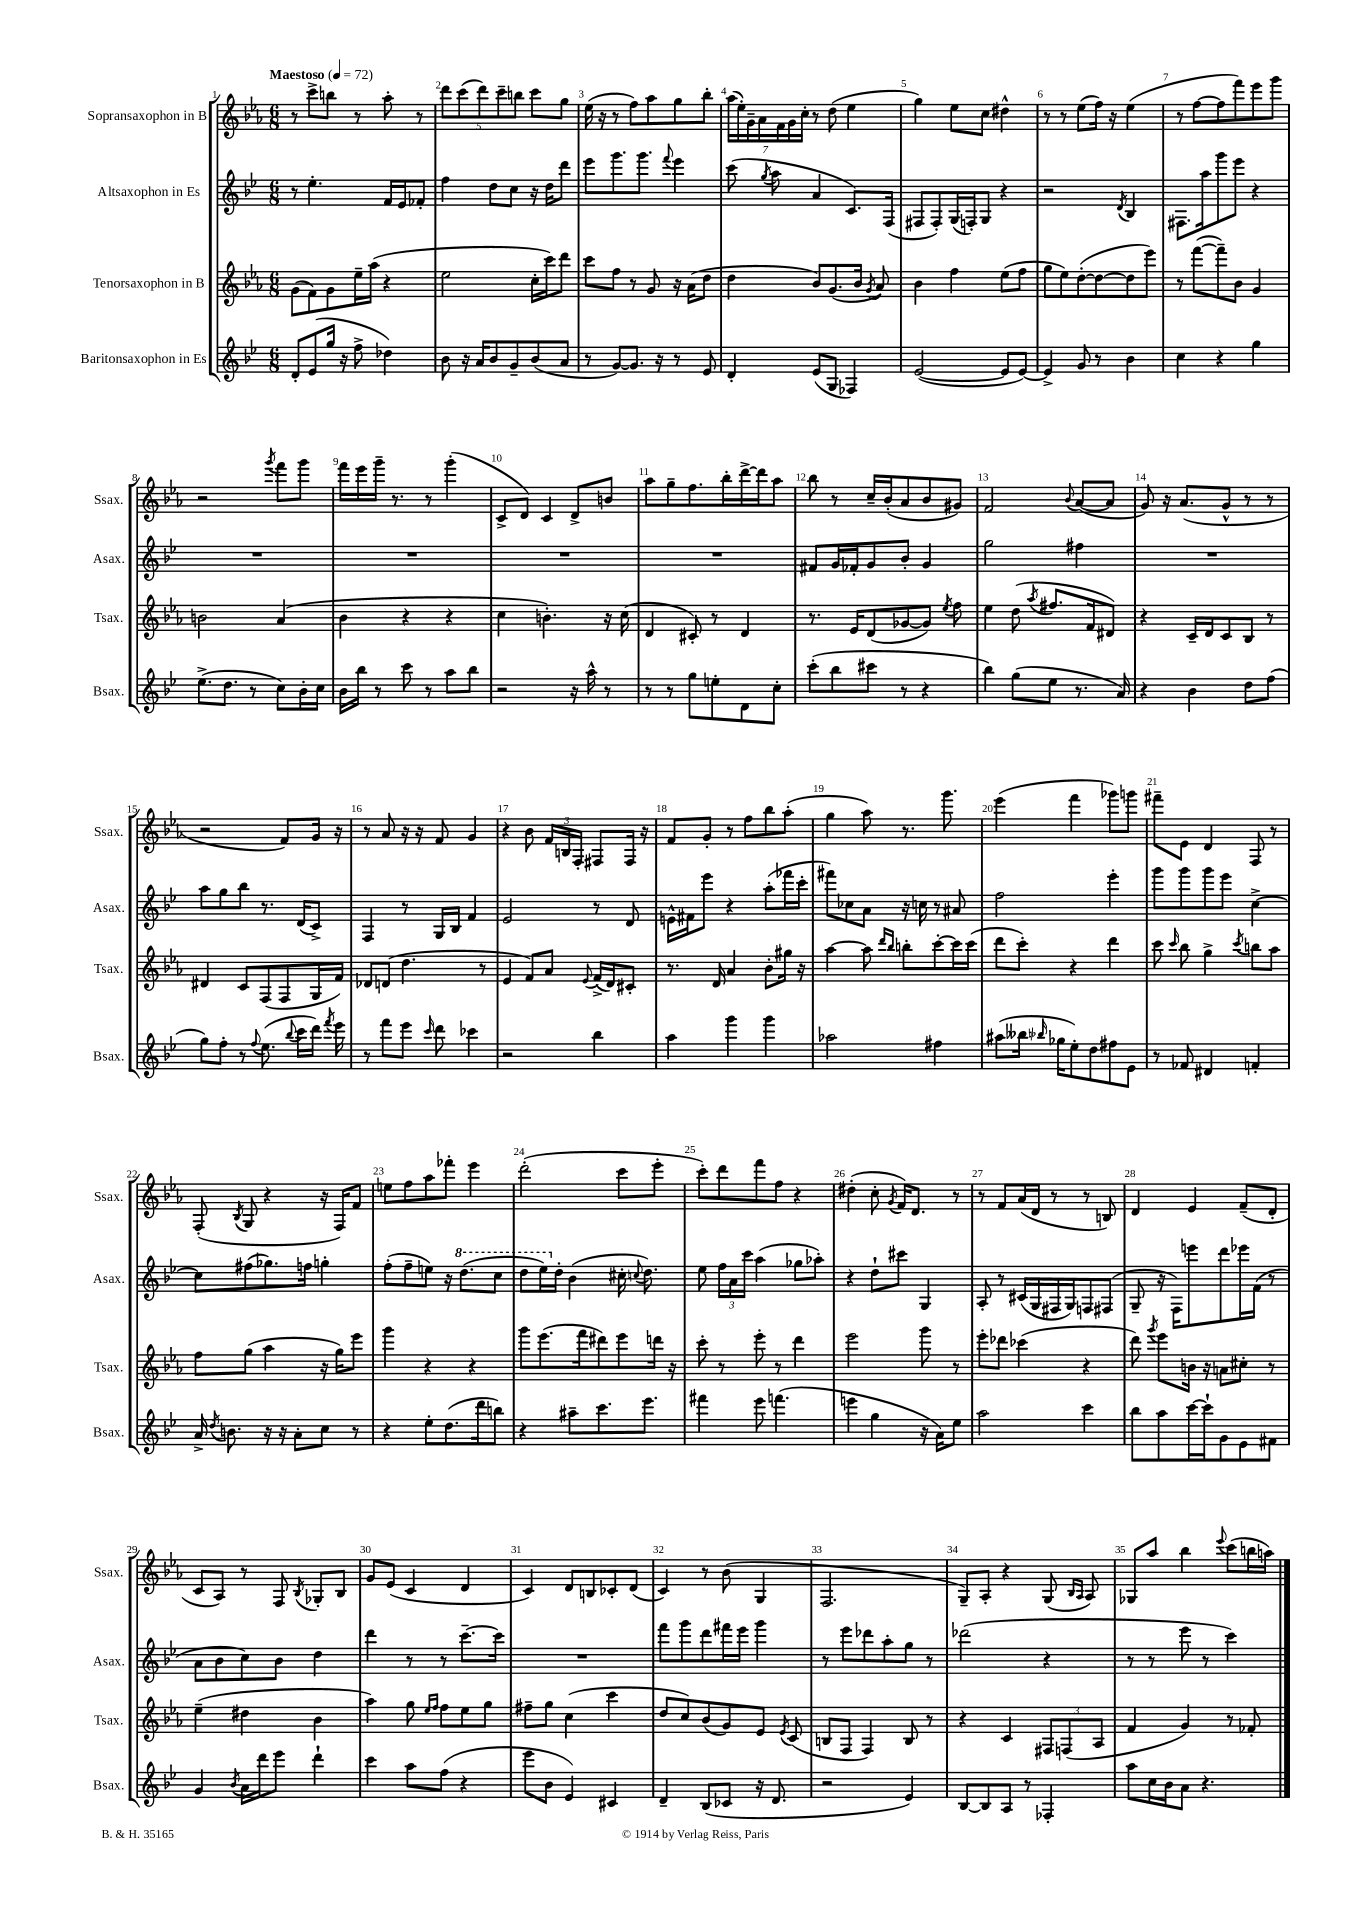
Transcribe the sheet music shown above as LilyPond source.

<<
\new StaffGroup <<
\new Staff = "s0" \with { instrumentName = "Sopransaxophon in B" shortInstrumentName = "Ssax." } {
    \clef treble \key ees \major \numericTimeSignature \time 6/8 \tempo "Maestoso" 4 = 72
    \autoBeamOff r8 c'''8[-> b''8] r8 aes''8-. r8 |
    \tuplet 5/4 { d'''8[ c'''8( d'''8) c'''8-- b''8] } c'''8[ g''8] |
    ees''16( r16 r8 f''8[) aes''8 g''8 bes''8]-. |
    \tuplet 7/4 { aes''16[( ees''16-.) g'16-- aes'16 f'16 g'16 c''16]-. } r8 d''8( ees''4 |
    g''4) ees''8[ c''8] dis''4-^ |
    r8 r8 ees''8[( f''16]) r16 ees''4( |
    r8 f''8[~ f''8 f'''8) ees'''8 g'''8] |
    r2 \acciaccatura { g'''8 } f'''8[ g'''8] |
    f'''16[ ees'''16 g'''16]-- r8. r8 g'''4-.( |
    c'8[-> d'8]) c'4 d'8[-> b'8] |
    aes''8[ g''8-- f''8. bes''16-. d'''16~-> d'''16 aes''8] |
    bes''8 r8 c''16[-- bes'16-.( aes'8 bes'8 gis'8]) |
    f'2 \appoggiatura { bes'8 } aes'8[~( aes'8] |
    g'8) r16 aes'8.[( g'8]-^ r8 r8 |
    r2 f'8[) g'16] r16 |
    r8 aes'8 r16 r16 f'8 g'4 |
    r4 bes'8 \tuplet 3/2 { f'16[ b16 f16]-. } fis8[ fis16] r16 |
    f'8[ g'8]-. r8 f''8[ bes''8 aes''8]-.( |
    g''4 aes''8) r8. g'''8. |
    ees'''4( f'''4 ges'''8[) g'''8] |
    fis'''8[-- ees'8] d'4 f8 r8 |
    f8-.( \acciaccatura { bes8 } g8 r4 r16 f16[) f'8] |
    e''8[ f''8 aes''8 fes'''8]-. ees'''4 |
    d'''2-.( c'''8[ ees'''8]-. |
    c'''8[-.) d'''8 f'''8 f''8] r4 |
    dis''4-.( c''8-. \acciaccatura { g'8 } f'16[) d'8.] r8 |
    r8 f'8[ aes'16( d'16] r8 r8 b8) |
    d'4 ees'4 f'8[--( d'8]-. |
    c'8[ aes8]) r8 f8 \acciaccatura { bes8 } ges8[-. bes8] |
    g'8[ ees'8]( c'4 d'4 |
    c'4) d'8[ b8 ces'8-. d'8]( |
    c'4) r8 bes'8( g4 |
    f2. |
    g8[--) aes8]-. r4 g8( \grace { bes16[ aes16] } aes8) |
    ges8[ aes''8] bes''4 \appoggiatura { ees'''8 } c'''8[( b''16 a''16]) \bar "|." |
}
\new Staff = "s1" \with { instrumentName = "Altsaxophon in Es" shortInstrumentName = "Asax." } {
    \clef treble \key bes \major \numericTimeSignature \time 6/8
    \autoBeamOff r8 ees''4.-. f'16[ ees'16 fes'8]-. |
    f''4 d''8[ c''8] r16 d''16[ d'''8] |
    ees'''8[ g'''8. g'''8.] \appoggiatura { f'''8 } ees'''4 |
    c'''8( \acciaccatura { g''8 } a''8 a'4 c'8.[) f16]( |
    fis8[ fis8-.) g16( f16-.) g8] r4 |
    r2 \acciaccatura { d'8 } bes4 |
    fis8.[ a''16 g'''8 ees'''8] r4 |
    R2. |
    R2. |
    R2. |
    R2. |
    fis'8[ g'16 fes'16-. g'8 bes'8]-. g'4 |
    g''2 fis''4 |
    R2. |
    a''8[ g''8 bes''8] r8. d'16[( c'8]->) |
    f4 r8 g16[ bes16] f'4 |
    ees'2 r8 d'8 |
    e'16[-^ fis'16 ees'''8] r4 a''8[-.( fes'''16 c'''16]-. |
    fis'''8[) ces''8 a'8] r16 c''16 r8 ais'8 |
    f''2 ees'''4-. |
    g'''8[ g'''8 g'''8 ees'''8] c''4~-> |
    c''8[ fis''8( ges''8.) f''16] g''4-. |
    f''8[-.( f''8-- e''8]) r16 \ottava #1 d'''8.[( c'''8] |
    d'''8[ ees'''16) \ottava #0 d''16]-. bes'4( cis''16-. \appoggiatura { c''8 } d''8.) |
    ees''8 \tuplet 3/2 { f''16[ a'16 c'''16] } a''4( ges''8[ aes''8]-.) |
    r4 d''8[-! cis'''8] g4 |
    a8-. r8 cis'16[( g16 fis16 g16) f8 fis8]( |
    g8-- r16 f16[) e'''8 d'''8 ees'''16 f'16]( r8 |
    a'8[ bes'8 c''8) bes'8] d''4 |
    d'''4 r8 r8 c'''8.[~-- c'''16] |
    R2. |
    f'''8[ g'''8 d'''8 fis'''16 ees'''16] g'''4 |
    r8 ees'''8[ des'''8 a''8-. g''8] r8 |
    des'''2( r4 |
    r8 r8 ees'''8 r8 c'''4) \bar "|." |
}
\new Staff = "s2" \with { instrumentName = "Tenorsaxophon in B" shortInstrumentName = "Tsax." } {
    \clef treble \key ees \major \numericTimeSignature \time 6/8
    \autoBeamOff g'8[( f'8) g'8 ees''16-- aes''16]( r4 |
    ees''2 c''16[-. c'''16) d'''8] |
    c'''8[ f''8] r8 g'8 r16 aes'16[( d''8] |
    d''4 bes'8[) g'8.( bes'16] \acciaccatura { g'8 } aes'8) |
    bes'4 f''4 ees''8[( f''8] |
    g''8[ ees''8) d''8~-.( d''8~ d''8 ees'''8]) |
    r8 f'''8[~( f'''8--) bes'8] g'4 |
    b'2 aes'4( |
    bes'4 r4 r4 |
    c''4 b'4.-.) r16 c''16( |
    d'4 cis'8-.) r8 d'4 |
    r8. ees'16[ d'8( ges'8~ ges'8]) \acciaccatura { ees''8 } f''8 |
    ees''4 d''8( \acciaccatura { aes''8 } fis''8.[ f'16 dis'8]) |
    r4 c'16[-- d'16 c'8 bes8] r8 |
    dis'4 c'8[ f8( f8 g16 f'16]) |
    des'8[ d'8]( d''4. r8 |
    ees'4 f'8[) aes'8] \appoggiatura { ees'8 } f'16[->( d'16) cis'8]-. |
    r8. d'16 aes'4 bes'8[-. gis''16] r16 |
    aes''4~ aes''8 \grace { d'''16[ bes''16] } b''8[-. c'''8~-. c'''16 c'''16]( |
    d'''8[ c'''8]-.) r4 d'''4 |
    c'''8 \grace { c'''16 } bes''8 g''4-> \acciaccatura { c'''8 } b''8[ aes''8] |
    f''8[ g''8]( aes''4 r16 g''16[) ees'''8] |
    g'''4 r4 r4 |
    g'''8[ ees'''8.( f'''16 dis'''8) ees'''8 d'''16] r16 |
    c'''8-. r8 ees'''8-. r8 d'''4 |
    ees'''2 g'''8 r8 |
    ees'''8[-. des'''8] ces'''4( r4 |
    d'''8) \acciaccatura { g'''8 } ees'''8[ b'16] r16 a'8[ cis''8]-. r8 |
    ees''4--( dis''4 bes'4 |
    aes''4) g''8 \grace { ees''16[ f''16] } f''8[ ees''8 g''8] |
    fis''8[-- g''8] c''4( c'''4 |
    d''8[ c''8) bes'8( g'8) ees'8] \acciaccatura { ees'8 } c'8( |
    b8[ f8] f4) b8 r8 |
    r4 c'4 \tuplet 3/2 { fis8[ f8( aes8] } |
    f'4 g'4) r8 fes'8-. \bar "|." |
}
\new Staff = "s3" \with { instrumentName = "Baritonsaxophon in Es" shortInstrumentName = "Bsax." } {
    \clef treble \key bes \major \numericTimeSignature \time 6/8
    \autoBeamOff d'8[-. ees'8( g''16] r16 f''8-> des''4) |
    bes'8 r16 a'16[ bes'8 g'8-- bes'8( a'8] |
    r8 g'8[~) g'8.] r16 r8 ees'8 |
    d'4-. ees'8[( g8] fes4) |
    ees'2~( ees'8[ ees'8]~) |
    ees'4-> g'8 r8 bes'4 |
    c''4 r4 g''4 |
    ees''8.[->( d''8.] r8 c''8[) bes'16-. c''16] |
    bes'16[ bes''16] r8 c'''8 r8 a''8[ bes''8] |
    r2 r16 a''16-^ r8 |
    r8 r8 g''8[ e''8-. d'8 c''8]-. |
    c'''8[-.( bes''8 cis'''8] r8 r4 |
    bes''4) g''8[( ees''8] r8. a'16) |
    r4 bes'4 d''8[ f''8]( |
    g''8[) f''8]-. r8 \appoggiatura { f''8 } ees''8.( \appoggiatura { bes''8 } c'''16[ d'''16]) \acciaccatura { f'''8 } ees'''16 |
    r8 f'''8[ ees'''8] \grace { c'''16 } d'''8 ces'''4 |
    r2 bes''4 |
    a''4 g'''4 g'''4 |
    aes''2 fis''4 |
    ais''8[( beses''16] \grace { bes''16 } ges''16[ ees''8-.) d''8 fis''8 ees'8] |
    r8 fes'8 dis'4 f'4-. |
    a'16-> \acciaccatura { d''8 } b'8. r16 r16 a'8[-. c''8] r8 |
    r4 ees''8[-. d''8.( d'''16 b''8]) |
    r4 ais''8[-- c'''8. ees'''8.] |
    fis'''4 ees'''8 f'''4.( |
    e'''4 g''4 r16 a'16[) ees''8] |
    a''2 c'''4 |
    bes''8[ a''8 c'''16~ c'''16-! g'8 ees'8 fis'8] |
    g'4 \acciaccatura { bes'8 } a'16[ d'''16 ees'''8] d'''4-! |
    c'''4 a''8[ f''8]( r4 |
    ees'''8[ bes'8] ees'4) cis'4 |
    d'4-- bes8[( ces'8] r16 d'8. |
    r2 ees'4) |
    bes8[~ bes8 a8] r8 fes4-. |
    a''8[ c''16 bes'16 a'8] r4. \bar "|." |
}
>>
>>
\layout { \context { \Score \override BarNumber.break-visibility = ##(#f #t #t) barNumberVisibility = #all-bar-numbers-visible } }
